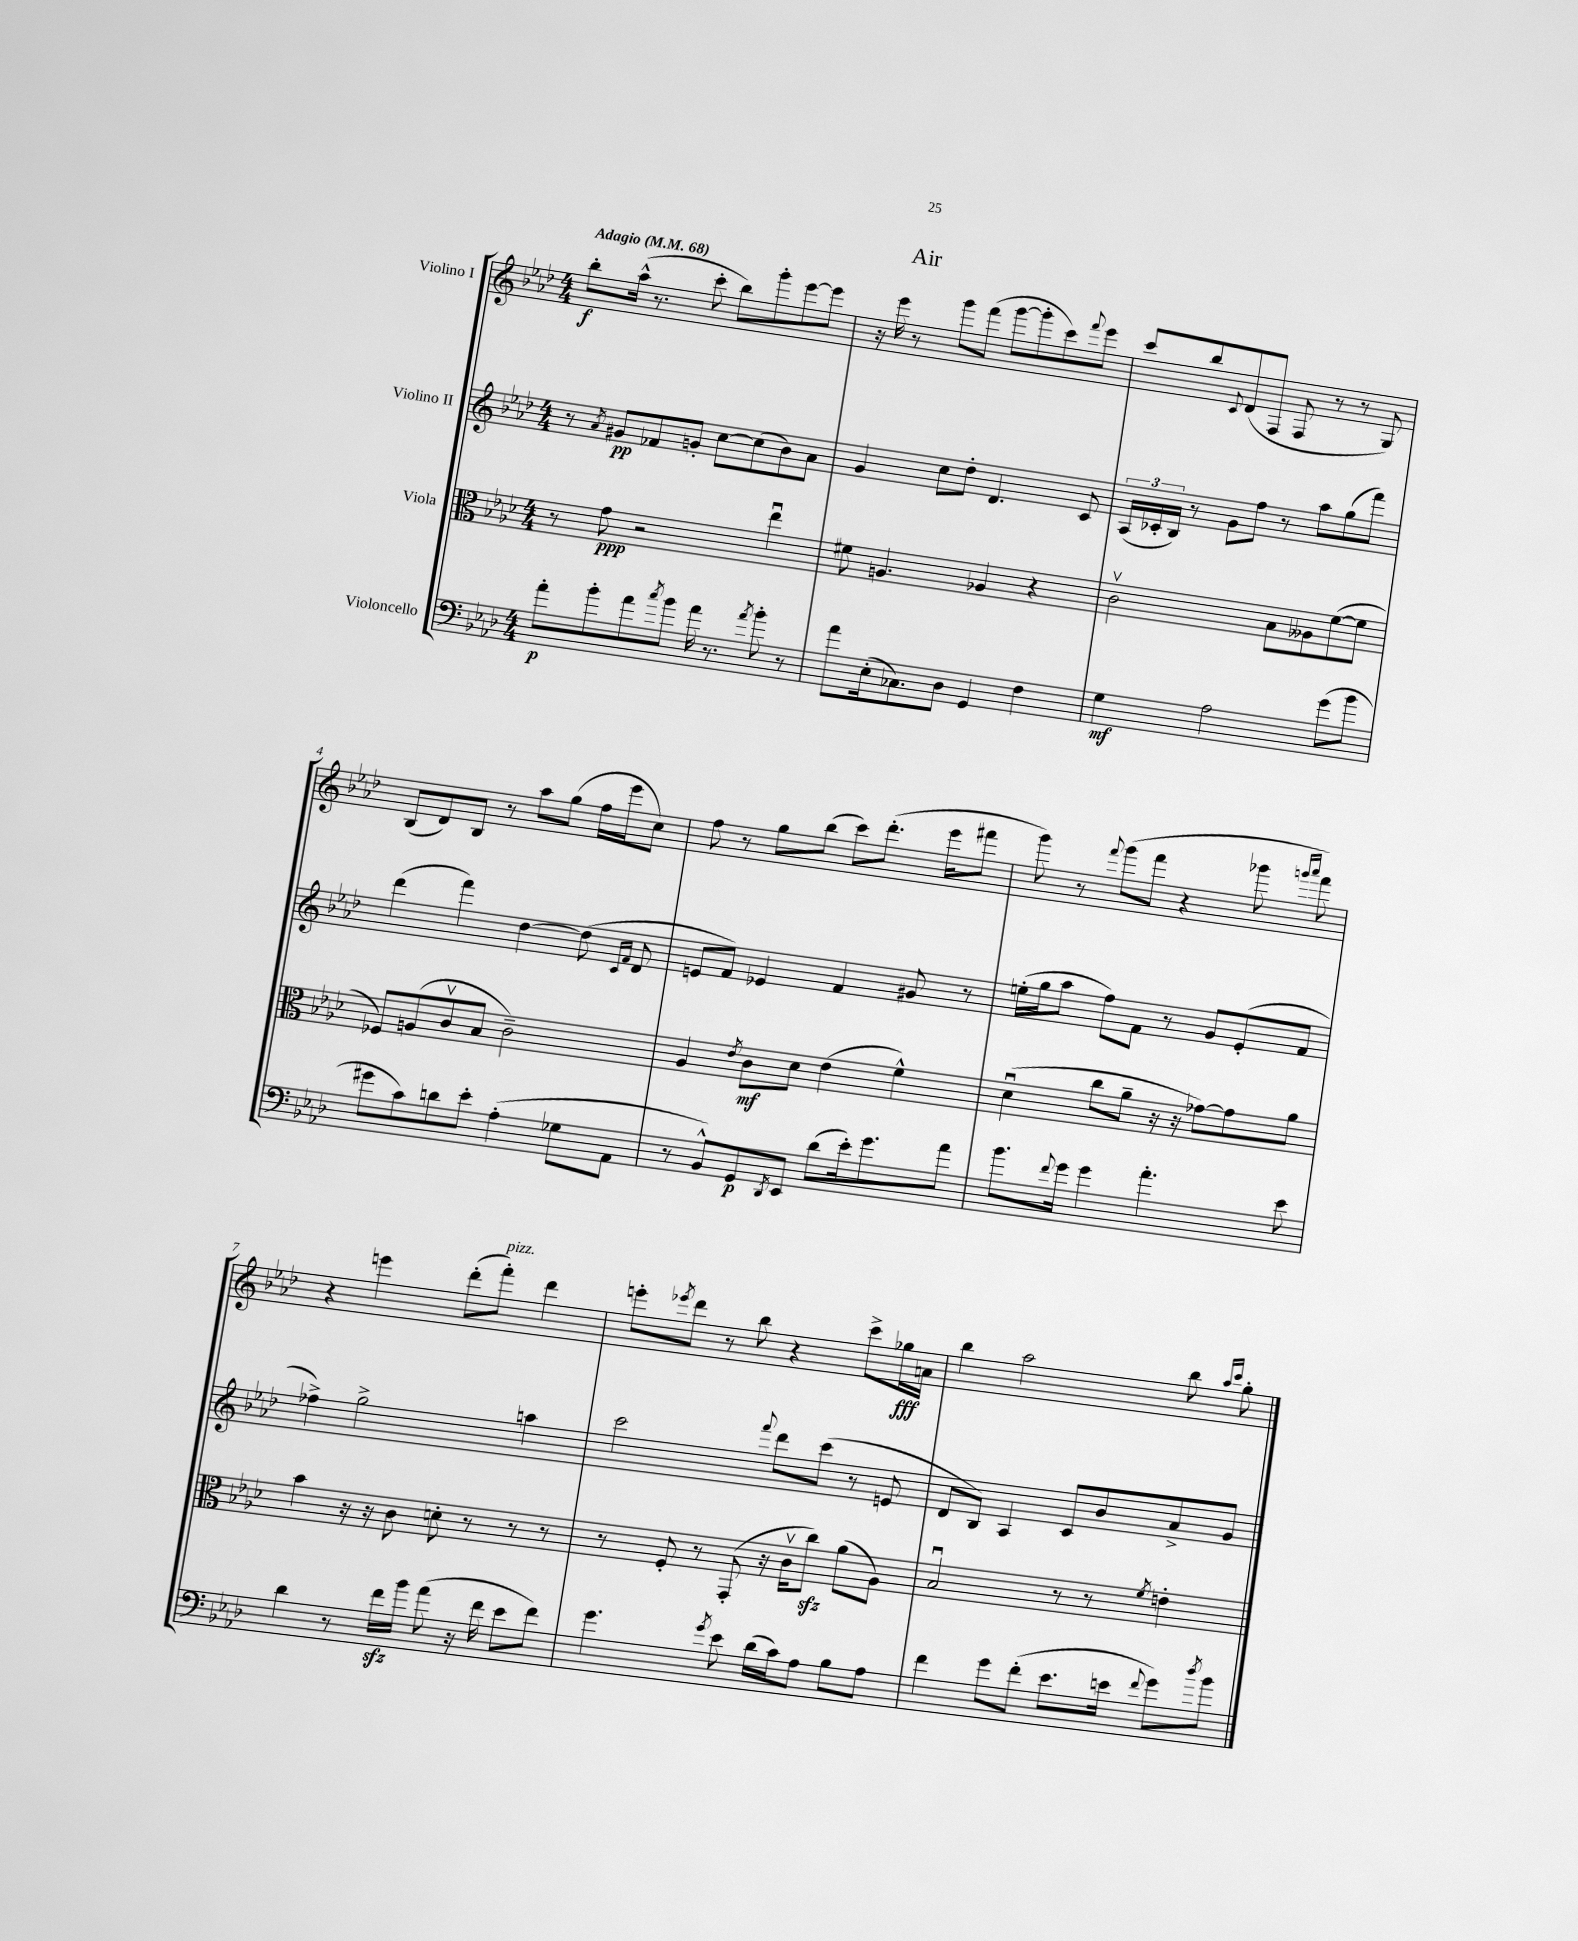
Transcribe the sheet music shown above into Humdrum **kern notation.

**kern	**dynam	**kern	**dynam	**kern	**dynam	**kern	**dynam
*part4	*part4	*part3	*part3	*part2	*part2	*part1	*part1
*staff4	*staff4	*staff3	*staff3	*staff2	*staff2	*staff1	*staff1
*I"Violoncello	*	*I"Viola	*	*I"Violino II	*	*I"Violino I	*
*clefF4	*	*clefC3	*	*clefG2	*	*clefG2	*
*k[b-e-a-d-]	*	*k[b-e-a-d-]	*	*k[b-e-a-d-]	*	*k[b-e-a-d-]	*
*M4/4	*	*M4/4	*	*M4/4	*	*M4/4	*
*MM68	*	*MM68	*	*MM68	*	*MM68	*
=1	=1	=1	=1	=1	=1	=1	=1
!	!	!	!	!	!	!LO:TX:a:B:t=Adagio	!
8a-'\L	p	8r	.	8r	.	8bb-'\L	f
.	.	.	.	8qa-/	.	.	.
8b-'\	.	8g\	ppp	8g#X/L	pp	(16aa-^^\Jk	.
.	.	.	.	.	.	8.r	.
8a-\	.	2r	.	8f-X/	.	.	.
8qcc/	.	.	.	.	.	.	.
8b-\J	.	.	.	8gn'/J	.	8ccc'\	.
16a-\	.	.	.	[8cc\L	.	8bb-\L)	.
8.r	.	.	.	.	.	.	.
.	.	.	.	(8cc\]	.	8ggg'\	.
8qa-/	.	.	.	.	.	.	.
8b-'\	.	4ee-u\	.	8b-\)	.	[8eee-\	.
8r	.	.	.	8a-\J	.	8eee-\J]	.
=2	=2	=2	=2	=2	=2	=2	=2
8a-\L	.	8f#X\	.	4g/	.	16r	.
.	.	.	.	.	.	16eee-\	.
(16E-'\k	.	4.An/	.	.	.	8r	.
8.C-X\)	.	.	.	.	.	.	.
.	.	.	.	8cc\L	.	8ggg\L	.
8D-\J	.	.	.	8dd-'\J	.	(8fff\J	.
4GG/	.	4A-X/	.	4.d-/	.	[8ggg\L	.
.	.	.	.	.	.	8ggg'\]	.
4F\	.	4r	.	.	.	8ccc\)	.
.	.	.	.	.	.	8qqfff/	.
.	.	.	.	8c/	.	8eee-\J	.
=3	=3	=3	=3	=3	=3	=3	=3
4G\	mf	2cv\	.	(24A-/LL	.	8ccc/L	.
.	.	.	.	24c-X'/	.	.	.
.	.	.	.	24B-/JJ)	.	.	.
.	.	.	.	8r	.	8bb-/	.
.	.	.	.	.	.	8qqc/	.
2A-\	.	.	.	8g\L	.	(8d-/	.
.	.	.	.	8ff\J	.	8F/J	.
.	.	8B-\L	.	8r	.	8F/	.
.	.	8A--X\	.	8aa-\L	.	8r	.
(8g\L	.	([8f\	.	(8gg\	.	8r	.
8b-\J	.	8f\J]	.	8fff\J)	.	8G/)	.
!!LO:LB:g=z
=4	=4	=4	=4	=4	=4	=4	=4
8g#X\L	.	8F-X/L)	.	(4ddd-\	.	(8B-/L	.
8c\)	.	(8An/	.	.	.	8d-/)	.
8dn\	.	8cv/	.	4fff\)	.	8B-/J	.
8e-'\J	.	8B-/J	.	.	.	8r	.
(4A-'\	.	2c~\)	.	[4dd-\	.	8aa-\L	.
.	.	.	.	.	.	(8gg\J	.
8G-X\L	.	.	.	(8dd-\]	.	16ff\LL	.
.	.	.	.	.	.	16eee-\J	.
.	.	.	.	16qqc/LL	.	.	.
.	.	.	.	16qqf/JJ	.	.	.
8AA-\J	.	.	.	8d-/	.	8cc\J)	.
=5	=5	=5	=5	=5	=5	=5	=5
8r	.	4A-/	.	8en/L	.	8ff\	.
8BB-^^/L)	.	.	.	8f/J)	.	8r	.
.	.	8qe-/	.	.	.	.	.
8GG/	p	8c\L	mf	4e-X/	.	8gg\L	.
8qDD-/	.	.	.	.	.	.	.
8EE-/J	.	8d-\J	.	.	.	(8bb-\J	.
(8d-\L	.	(4e-\	.	4f/	.	8ccc\L)	.
16e-'\k)	.	.	.	.	.	(8.ddd-'\J	.
8.g\	.	.	.	.	.	.	.
.	.	4f^^\)	.	8g#X/	.	.	.
.	.	.	.	.	.	16eee-\KL	.
8a-\J	.	.	.	8r	.	8fff#X\J	.
=6	=6	=6	=6	=6	=6	=6	=6
8.b-\L	.	(4d-u\	.	(16een'\LL	.	8ggg\)	.
.	.	.	.	16gg\J	.	.	.
.	.	.	.	8aa-\J	.	8r	.
8qqf/	.	.	.	.	.	.	.
16g\Jk	.	.	.	.	.	.	.
.	.	.	.	.	.	8qqfff/	.
4g\	.	8cc\L	.	8ff\L)	.	(8ggg\L	.
.	.	8a-~\J	.	8f\J	.	8fff\J	.
4.a-'\	.	16r	.	8r	.	4r	.
.	.	16r	.	.	.	.	.
.	.	[8g-X\L)	.	8g/L	.	.	.
.	.	8g-\]	.	(8e-'/	.	8ggg-X\	.
.	.	.	.	.	.	16qqgggn/LL	.
.	.	.	.	.	.	16qqaaa-/JJ	.
8e-\	.	8a-\J	.	8f/J	.	8fff\)	.
!!LO:LB:g=z
=7	=7	=7	=7	=7	=7	=7	=7
4d-\	.	4b-\	.	4ff-X^\)	.	4r	.
8r	.	16r	.	2gg^\	.	4eeen\	.
.	.	16r	.	.	.	.	.
16fzz\LL	.	8c\	.	.	.	.	.
16b-\JJ	.	.	.	.	.	.	.
(8a-\	.	8dn'\	.	.	.	(8ddd-'\L	.
!	!	!	!	!	!	!LO:TX:a:i:t=pizz.	!
16r	.	8r	.	.	.	8fff'\J)	.
16f\	.	.	.	.	.	.	.
8e-\L	.	8r	.	4aan\	.	4ddd-\	.
8f\J)	.	8r	.	.	.	.	.
=8	=8	=8	=8	=8	=8	=8	=8
4.g\	.	8r	.	2ccc\	.	8eeen'\L	.
.	.	.	.	.	.	8qeee-X/	.
.	.	8F'/	.	.	.	8ddd-\J	.
.	.	8r	.	.	.	8r	.
8qg/	.	.	.	.	.	.	.
8e-\	.	(8GG'/	.	.	.	8bb-\	.
.	.	.	.	8qqfff/	.	.	.
(16d-\LL	.	16r	.	8ddd-\L	.	4r	.
16c\J)	.	16cv\KL	.	.	.	.	.
8A-\J	.	8cczz\J)	.	(8ccc\J	.	.	.
8B-\L	.	(8a-\L	.	8r	.	8ccc^\L	.
8A-\J	.	8A-\J)	.	8en/	.	16gg-X\L	fff
.	.	.	.	.	.	16an\JJ	.
=9	=9	=9	=9	=9	=9	=9	=9
4f\	.	2B-u/	.	8d-/L	.	4bb-\	.
.	.	.	.	8B-/J)	.	.	.
8g\L	.	.	.	4A-/	.	2aa-\	.
(8f'\J	.	.	.	.	.	.	.
8.e-\L	.	8r	.	8c/L	.	.	.
.	.	8r	.	8b-/	.	.	.
16en\Jk	.	.	.	.	.	.	.
8qqf/	.	8qf/	.	.	.	.	.
8g\L)	.	4en'\	.	8a-^/	.	8bb-\	.
.	.	.	.	.	.	16qqaa-/LL	.
8qdd-/	.	.	.	.	.	16qqccc/JJ	.
8b-\J	.	.	.	8g/J	.	8gg'\	.
==	==	==	==	==	==	==	==
*-	*-	*-	*-	*-	*-	*-	*-
